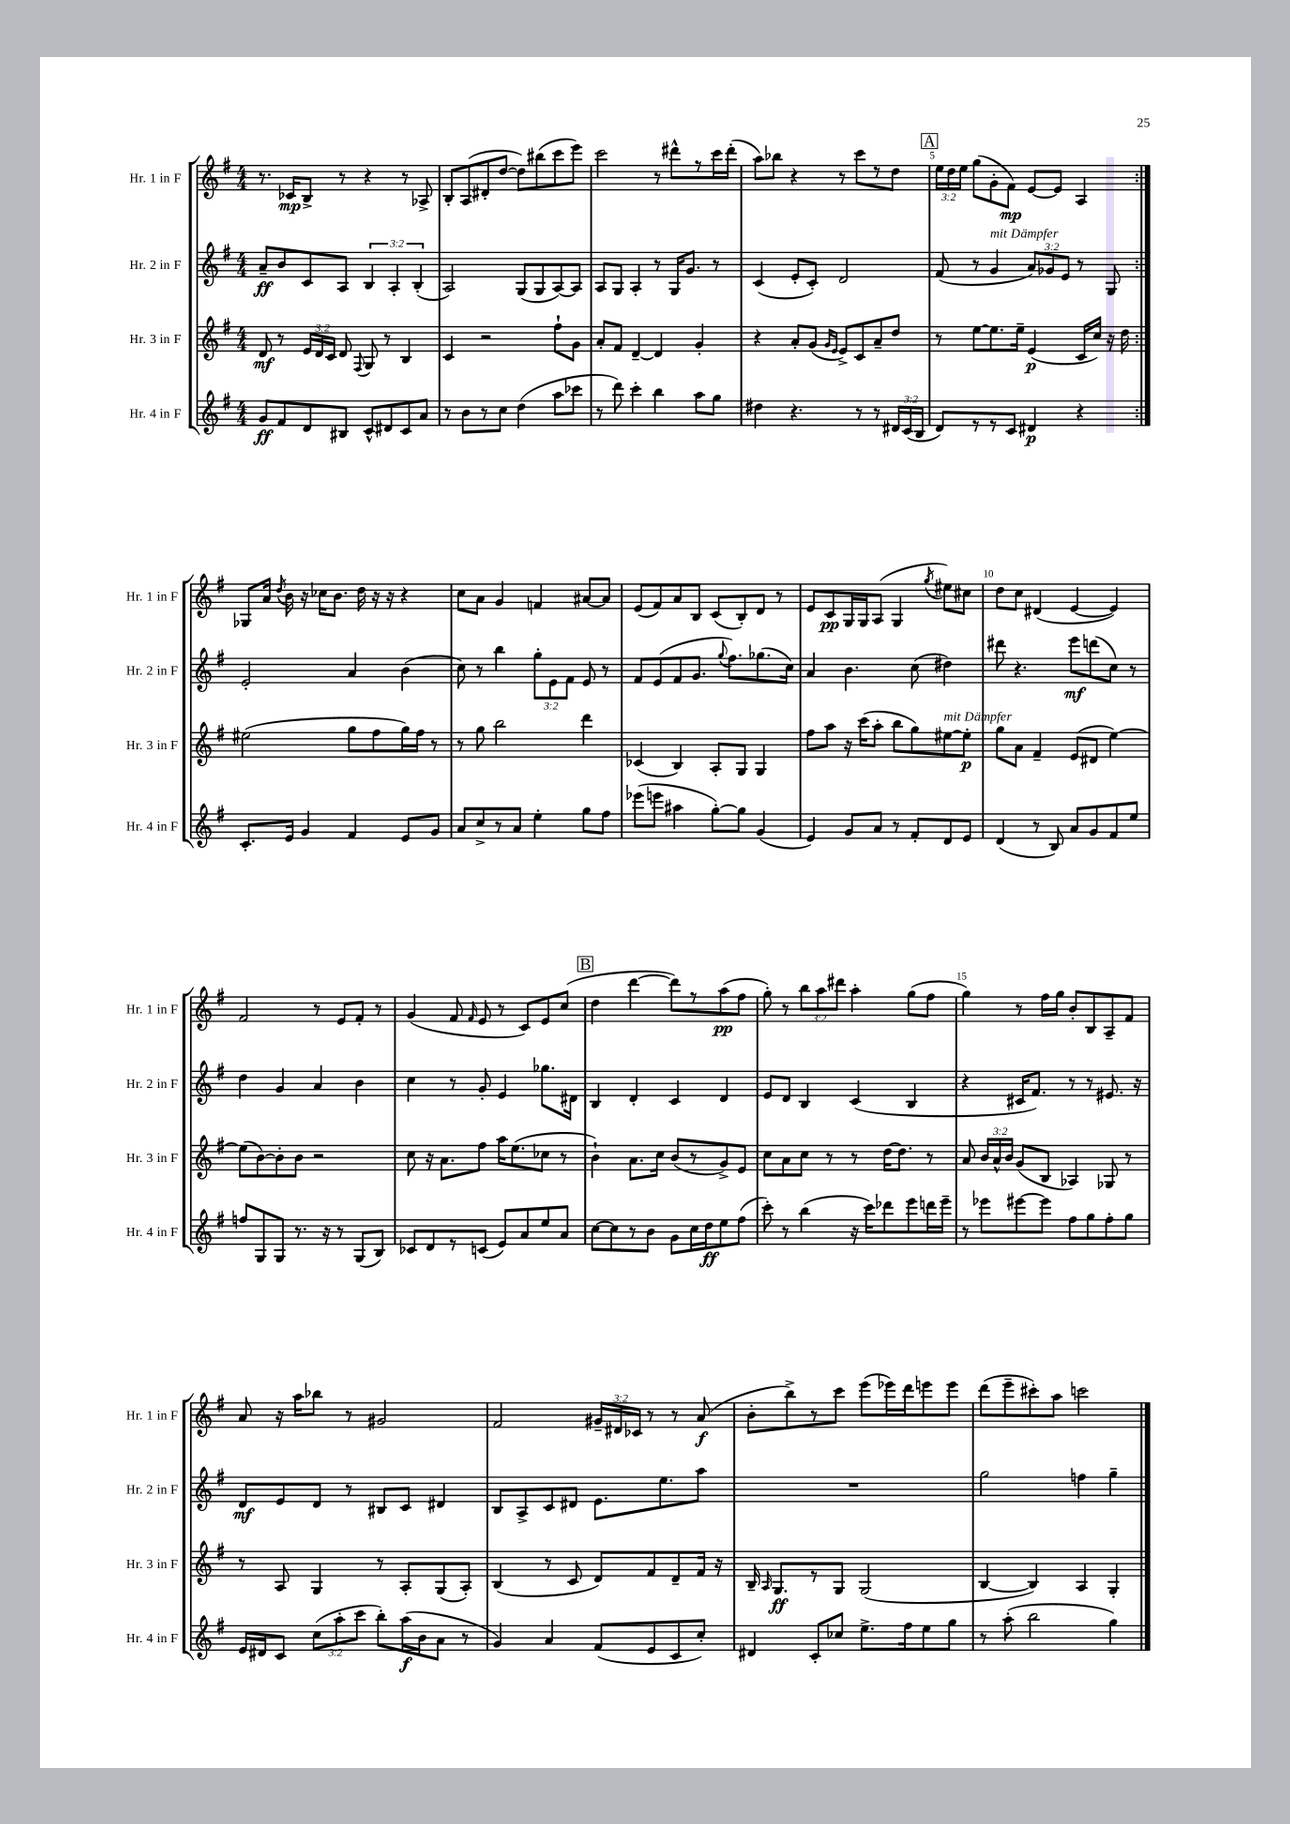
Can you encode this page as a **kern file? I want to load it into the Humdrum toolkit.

**kern	**kern	**kern	**kern
*staff4	*staff3	*staff2	*staff1
*clefG2	*clefG2	*clefG2	*clefG2
*k[f#]	*k[f#]	*k[f#]	*k[f#]
*M4/4	*M4/4	*M4/4	*M4/4
8g	8d	8a~	8.r
8f#	8r	8b	.
.	.	.	16c-
8d	24e	8c	8B^
.	24d	.	.
.	24c	.	.
8B#	8d	8A	8r
.	8qqF#	.	.
8c^^	8G	6B	4r
8d#	8r	.	.
.	.	6A'	.
8c	4B	.	8r
.	.	(6B'	.
8a	.	.	8A-^
=	=	=	=
8r	4c	2A)	8B'
8b	.	.	(8A
8r	2r	.	8d#'
8cc	.	.	[8dd
(4dd	.	(8G	8dd])
.	.	8G	(8bb#
8aa	8ff#`	[8A)	8ccc
8ccc-	8g	8A]	8eee)
=	=	=	=
8r	8a'	8A	2ccc
8ddd)	8f#	8G	.
4ccc'	[4d~	4A'	.
4bb	4d]	8r	8r
.	.	16G	8ddd#^^
.	.	8.g	.
8aa	4g'	.	8r
8gg	.	8r	16ccc
.	.	.	(16ddd#'
=	=	=	=
4dd#	4r	(4c	8aa)
.	.	.	8bb-
4.r	8a'	8e'	4r
.	(8g	8c')	.
.	16qqg	.	.
.	16qqe	.	.
.	8e^)	2d	8r
8r	8c	.	8ccc
8r	8a~	.	8r
24d#	8dd	.	8dd
(24c	.	.	.
24B	.	.	.
=	=	=	=
8d)	8r	(8f#	24ee
.	.	.	24dd
.	.	.	24ee
8r	[8ee	8r	(8gg
8r	8.ee]	4g	8g'
8c	.	.	8f#)
.	16ee~	.	.
4d#	(4e	12a)	[8e
.	.	12g-	.
.	.	.	8e]
.	.	12e	.
4r	16c	8r	4A
.	16cc)	.	.
.	16r	8G	.
.	16dd	.	.
=:|!	=:|!	=:|!	=:|!
8.c'	(2ee#	2e'	8G-
.	.	.	16a
.	.	.	8qdd
16e	.	.	16b
4g	.	.	16r
.	.	.	16cc-
.	.	.	8.b
4f#	8gg	4a	.
.	.	.	16dd
.	8ff#	.	16r
.	.	.	16r
8e	16gg)	(4b	4r
.	16ff#	.	.
8g	8r	.	.
=	=	=	=
8a	8r	8cc)	8cc
8cc^	8gg	8r	8a
8r	2bb	4bb	4g
8a	.	.	.
4ee'	.	12gg'	4f
.	.	12e	.
.	.	12f#	.
8gg	4ddd	8e	[8a#
8ff#	.	8r	8a#]
=	=	=	=
(8eee-	(4c-	8f#	(8e
8eee	.	(8e	8f#)
4aa#	4B)	8f#	8a
.	.	8.g	8B
[8gg')	8A'	.	(8c
.	.	8qqgg	.
.	.	8.ff#)	.
8gg]	8G	.	8B')
(4g	4G	(8.gg-	8d
.	.	.	8r
.	.	16cc)	.
=	=	=	=
4e)	8ff#	4a	8e
.	8aa	.	8c
8g	16r	4.b	16G
.	(16ccc	.	16G
8a	8aa'	.	(8A
8r	8bb	.	4G
8f#'	8gg)	(8cc	.
.	.	.	8qgg
8d	[8ee#	4dd#)	8ee#)
8e	8ee#']	.	8cc#
=	=	=	=
(4d	8gg	8ddd#	8dd
.	8a	4.r	8cc
8r	4f#~	.	(4d#
8B)	.	.	.
8a	(8e	8eee	[4e
8g	8d#	(8ddd	.
8f#	[4ee)	8cc)	4e])
8ee	.	8r	.
=	=	=	=
8ff	(8ee]	4dd	2f#
8G	[8b)	.	.
8G	8b']	4g	.
8.r	8b	.	.
.	2r	4a	8r
16r	.	.	.
8r	.	.	8e
(8G	.	4b	8f#'
8B)	.	.	8r
=	=	=	=
8c-	8cc	4cc	(4g
8d	16r	.	.
.	8.a	.	.
8r	.	8r	8f#
.	.	.	16qqf#
(8c	8ff#	8g'	8e
8e)	16aa	4e	8r
.	(8.ee	.	.
8a	.	.	8c)
8ee	8cc-	8.gg-	8e
8a	8r	.	(8cc
.	.	16d#	.
=	=	=	=
[8cc	4b`)	4B	4dd
8cc]	.	.	.
8r	8.a	4d'	[4ddd
8b	.	.	.
.	16cc	.	.
8g	(8b	4c	8ddd])
16cc	8r	.	8r
16dd	.	.	.
8ee	8g^)	4d	(8aa
(8ff#	8e	.	8ff#
=	=	=	=
8ccc')	8cc	8e	8gg')
8r	8a	8d	8r
(4bb	8cc	4B	12bb
.	.	.	12aa
.	8r	.	.
.	.	.	12ddd#
16r	8r	(4c	4aa'
16ccc)	.	.	.
8ddd-	[16dd	.	.
.	8.dd]	.	.
8eee	.	4B	(8gg
16ddd	8r	.	8ff#
16eee~	.	.	.
=	=	=	=
8r	8a	4r	4gg)
8eee-	24b	.	.
.	24a^^	.	.
.	24b	.	.
[8eee#	(8g	16c#	8r
.	.	8.f#)	.
8eee#]	8B	.	16ff#
.	.	.	16gg
8ff#	4A-)	8r	8b'
8gg	.	8r	8B
8ff#'	8G-	8.e#	8A~
8gg	8r	.	8f#
.	.	16r	.
=	=	=	=
16e	8r	8d	8a
16d#	.	.	.
8c	8A	8e	16r
.	.	.	16aa
(12cc	4G	8d	8bb-
12aa'	.	.	.
.	.	8r	8r
12ccc	.	.	.
8bb')	8r	8B#	2g#
(16aa	8A'	8c	.
16b	.	.	.
8a	(8G	4d#	.
8r	8A')	.	.
=	=	=	=
4g)	(4B	8B	2f#
.	.	8A^	.
4a	8r	8c	.
.	8c	8d#	.
(8f#	8d)	8.e	24g#~
.	.	.	24d#
.	.	.	24c-
8e	8f#	.	8r
.	.	8.ee	.
8c	8d~	.	8r
8cc')	16f#	8aa	(8a
.	16r	.	.
=	=	=	=
4d#	16B~	1r	8b'
.	16qqA	.	.
.	8.G	.	.
.	.	.	8bb^)
8c'	8r	.	8r
8cc-	8G	.	8ccc
8.ee^	(2G	.	(8eee
.	.	.	16eee-)
16ff#	.	.	16ddd
8ee	.	.	8eee
8gg	.	.	8eee
=	=	=	=
8r	[4B	2gg	(8ddd
(8aa'	.	.	8eee~
2bb	4B])	.	8ccc#')
.	.	.	8aa
.	4A	4ff	2ccc
4gg)	4G'	4gg~	.
==	==	==	==
*-	*-	*-	*-
